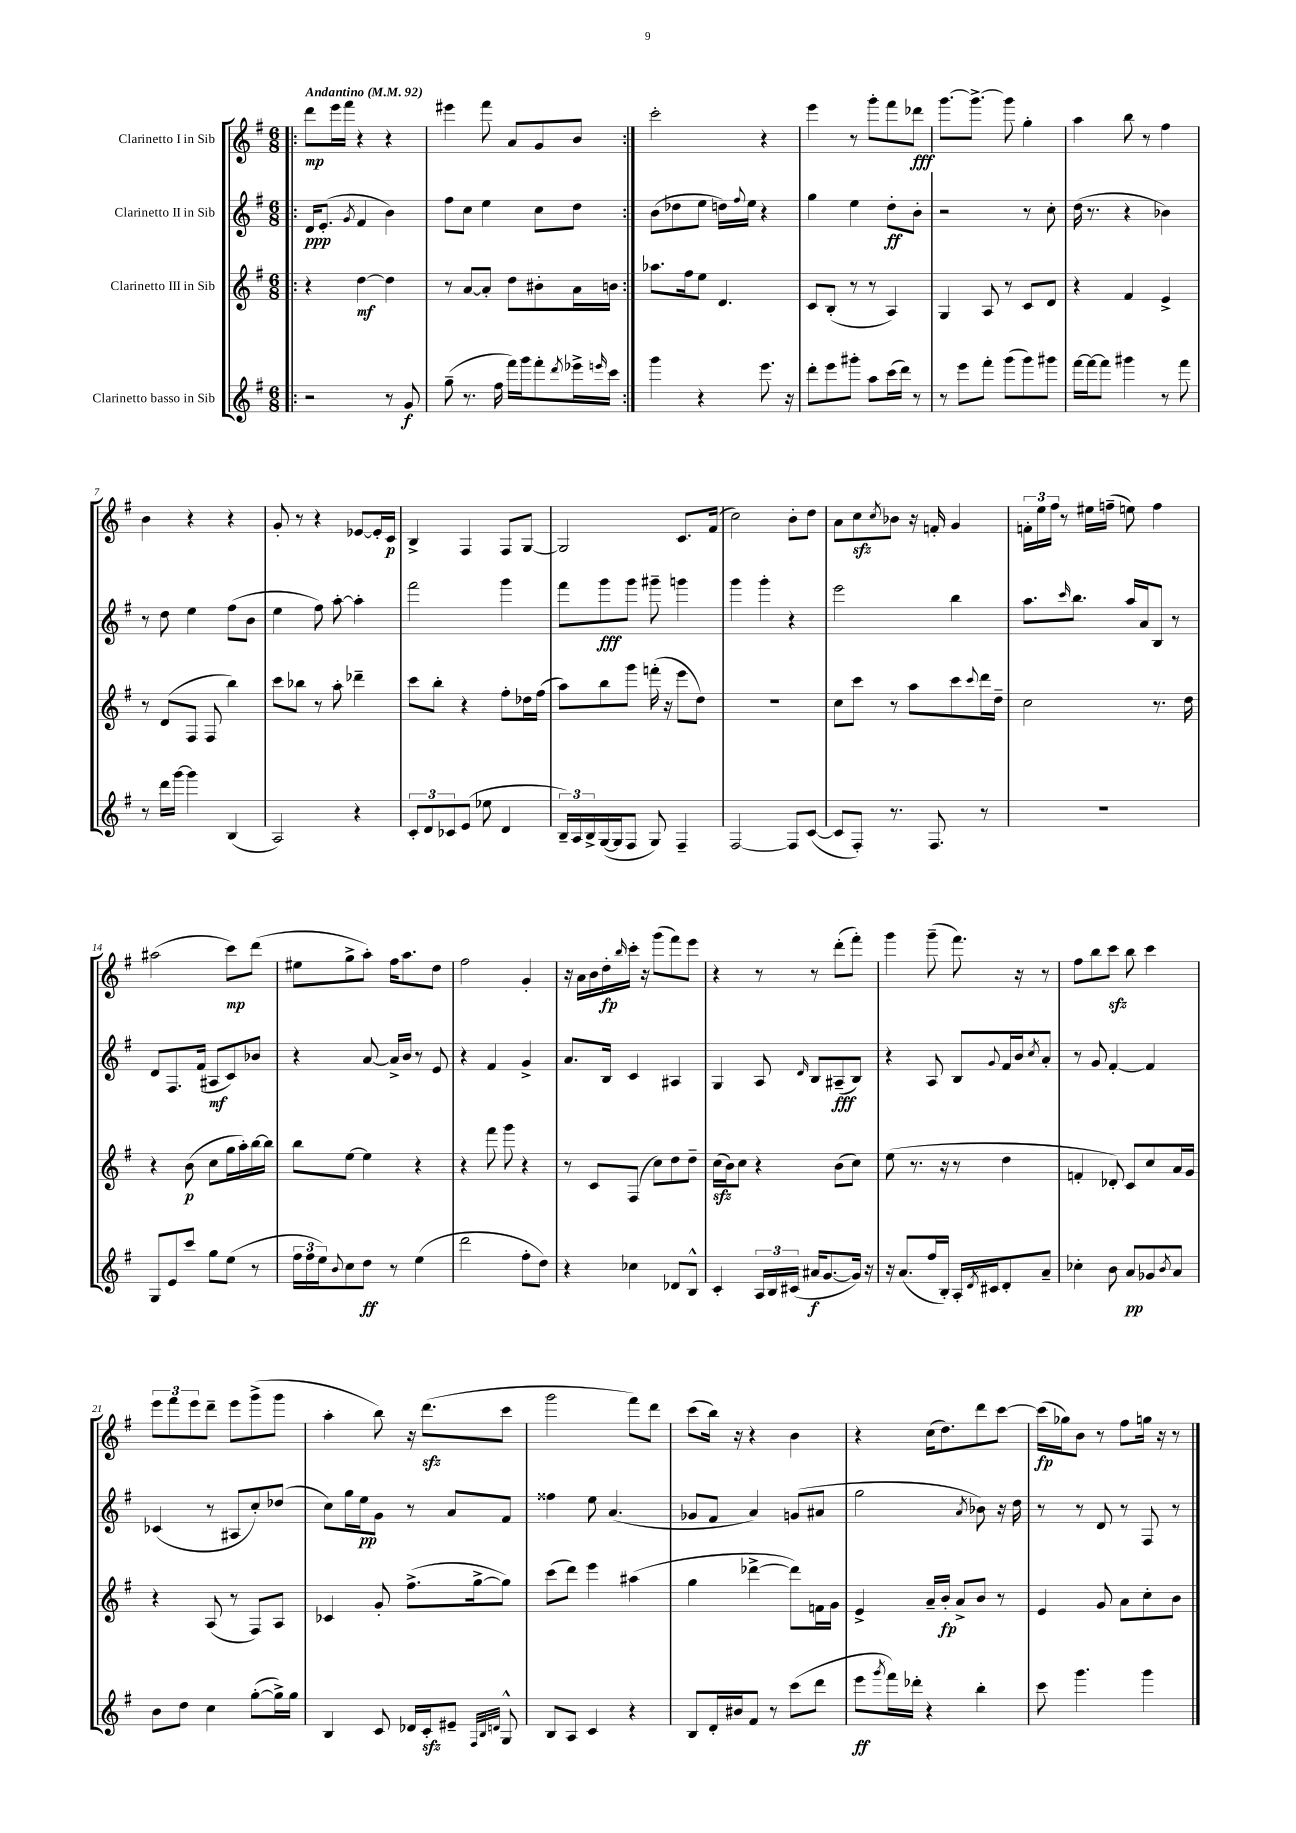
<<
\new StaffGroup <<
\new Staff = "s0" \with { instrumentName = "Clarinetto I in Sib" } {
    \clef treble \key g \major \numericTimeSignature \time 6/8 \tempo "Andantino" 4 = 92
    \repeat volta 2 { \bar ".|:" d'''8\mp e'''16 fis'''16 r4 r4 |
    eis'''4 fis'''8 a'8 g'8 b'8 | }
    c'''2-. r4 |
    e'''4 r8 g'''8-. fis'''8 des'''8\fff |
    g'''8.~ g'''8.~-> g'''8 g''4-. |
    a''4 b''8 r8 fis''4 |
    b'4 r4 r4 |
    g'8-. r8 r4 ees'8~ ees'16-. c'16\p |
    b4-> fis4 fis8 g8~ |
    g2 c'8. fis'16( |
    c''2) b'8-. d''8 |
    a'8 c''8\sfz \acciaccatura { c''8 } bes'8 r16 f'16-. g'4 |
    \tuplet 3/2 { f'16-. e''16 fis''16 } r8 eis''16 f''16--( e''8) f''4 |
    ais''2( c'''8\mp) d'''8( |
    eis''8 g''8-> a''8-.) fis''16 a''8. d''8 |
    fis''2 g'4-. |
    r16 a'16 b'16 d''16-.\fp \grace { b''16 } c'''16-. r16 g'''8( fis'''8) e'''8 |
    r4 r8 r8 d'''8-.( fis'''8-.) |
    g'''4 g'''8--( fis'''8.) r16 r8 |
    fis''8 b''8 c'''8\sfz b''8 c'''4 |
    \tuplet 3/2 { e'''8 fis'''8 e'''8 } d'''8-- e'''8 g'''8->( g'''8 |
    a''4-. b''8) r16 d'''8.\sfz( c'''8 |
    g'''2 fis'''8) d'''8 |
    c'''8( b''16) r16 r4 b'4 |
    r4 c''16( d''8.) d'''8 c'''8~ |
    c'''16\fp( ges''16) b'8 r8 fis''8 g''16 r16 r8 \bar "|." |
}
\new Staff = "s1" \with { instrumentName = "Clarinetto II in Sib" } {
    \clef treble \key g \major \numericTimeSignature \time 6/8
    \repeat volta 2 { \bar ".|:" d'16\ppp e'8.-.( \acciaccatura { g'8 } fis'4 b'4) |
    fis''8 c''8 e''4 c''8 d''8 | }
    b'8( des''8 e''8 d''16) \appoggiatura { fis''8 } e''16 r4 |
    g''4 e''4 d''8-.\ff b'8-. |
    r2 r8 c''8-. |
    d''16( r8. r4 bes'4) |
    r8 d''8 e''4 fis''8( b'8 |
    e''4 fis''8) a''8~-. a''4-. |
    fis'''2 g'''4 |
    fis'''8 g'''8\fff g'''8 gis'''8-- g'''4 |
    g'''4 g'''4-. r4 |
    e'''2 b''4 |
    a''8. \grace { c'''16 } b''8. a''16 a'16 b8 r8 |
    d'8 fis8. fis'16( ais8\mf c'8) bes'8 |
    r4 a'8~ a'16-> b'16 r8 e'8 |
    r4 fis'4 g'4-> |
    a'8. b16 c'4 ais4 |
    g4 a8 \grace { d'16 } b8 ais8--\fff( b8) |
    r4 a8 b8 \appoggiatura { g'8 } fis'16 b'16 \acciaccatura { c''8 } a'8-. |
    r8 g'8 fis'4~-. fis'4 |
    ces'4( r8 ais8 c''8-.) des''8( |
    c''8) g''16 e''16\pp g'8 r8 a'8 fis'8 |
    fisis''4 e''8 a'4.( |
    ges'8 fis'8 a'4) g'8( ais'8 |
    g''2 \acciaccatura { a'8 } bes'8) r16 d''16 |
    r8 r8 d'8 r8 fis8 r8 \bar "|." |
}
\new Staff = "s2" \with { instrumentName = "Clarinetto III in Sib" } {
    \clef treble \key g \major \numericTimeSignature \time 6/8
    \repeat volta 2 { \bar ".|:" r4 d''4~\mf d''4 |
    r8 a'8~ a'8-. d''8 bis'8-. a'16 b'16 | }
    aes''8. fis''16 e''8 d'4. |
    c'8 b8-.( r8 r8 a4) |
    g4 a8 r8 c'8 d'8 |
    r4 fis'4 e'4-> |
    r8 d'8( fis8 fis8 b''4) |
    c'''8 bes''8 r8 a''8-. des'''4-- |
    c'''8 b''8-. r4 fis''8-. des''16 fis''16( |
    a''8) b''8 g'''8 f'''16-.( r16 e'''8 d''8) |
    R2. |
    c''8 c'''8 r8 a''8 c'''8 \appoggiatura { c'''8 } d'''16 d''16-- |
    c''2 r8. d''16 |
    r4 b'8\p( c''8 g''16 a''16-.) b''16~ b''16 |
    b''8 e''8~ e''4 r4 |
    r4 fis'''8 g'''8 r4 |
    r8 c'8 fis8( c''8) d''8 d''8-- |
    c''16\sfz( b'16) c''8 r4 b'8( c''8) |
    e''8( r8. r16 r8 d''4 |
    f'4-. des'8-.) c'8 c''8 a'16 g'16 |
    r4 a8( r8 fis8) a8 |
    ces'4 g'8-. fis''8.->( g''16~-> g''8) |
    c'''8( d'''8) e'''4 ais''4( |
    g''4 des'''4~-> des'''8) f'16 g'16 |
    e'4-> a'16-- b'16-.\fp a'8-> b'8 r8 |
    e'4 g'8 a'8 c''8-. b'8 \bar "|." |
}
\new Staff = "s3" \with { instrumentName = "Clarinetto basso in Sib" } {
    \clef treble \key g \major \numericTimeSignature \time 6/8
    \repeat volta 2 { \bar ".|:" r2 r8 g'8\f |
    g''8--( r8. fis''16 fis'''16) g'''16 fis'''8-. \acciaccatura { d'''8 } ees'''16-> \grace { e'''16 } c'''16 | }
    g'''4 r4 e'''8. r16 |
    d'''8-. e'''8 gis'''8-. a''8 c'''16( d'''16) r8 |
    r8 e'''8 fis'''8-. g'''8( g'''8) gis'''8 |
    fis'''16~ fis'''16~ fis'''8 gis'''4 r8 fis'''8 |
    r8 d'''16 g'''16~ g'''4 b4( |
    a2) r4 |
    \tuplet 3/2 { c'8-. d'8 ces'8 } e'8( ees''8 d'4 |
    \tuplet 3/2 { b16--) a16 b16-> } g16~( g16 fis8 g8) fis4-- |
    fis2~ fis8 c'8~( |
    c'8 fis8-.) r8. fis8. r8 |
    R2. |
    g8 e'8 c'''8 g''8 e''8( r8 |
    \tuplet 3/2 { fis''16 fis''16 e''16) } \appoggiatura { b'8 } c''8 d''8\ff r8 e''4( |
    d'''2 fis''8-. d''8) |
    r4 ces''4 des'8 b8-^ |
    c'4-. \tuplet 3/2 { a16 b16 cis'16( } ais'16\f g'8.~ g'16) r16 |
    r16 a'8.( fis''16 b16-.) a16-. \acciaccatura { d'8 } cis'16 d'8-. a'8-- |
    ces''4-. b'8 a'8\pp ges'8 \acciaccatura { b'8 } a'8 |
    b'8 d''8 c''4 g''8~-.( g''16->) g''16 |
    b4 c'8 des'16 c'16-.\sfz eis'8-- \grace { fis32 b32 d'32 } g8-^ |
    b8 a8 c'4 r4 |
    b8 d'16-. bis'16 fis'8 r8 c'''8( d'''8 |
    e'''8\ff \acciaccatura { g'''8 } fis'''16) des'''16-. r4 b''4-. |
    c'''8 g'''4. g'''4 \bar "|." |
}
>>
>>
